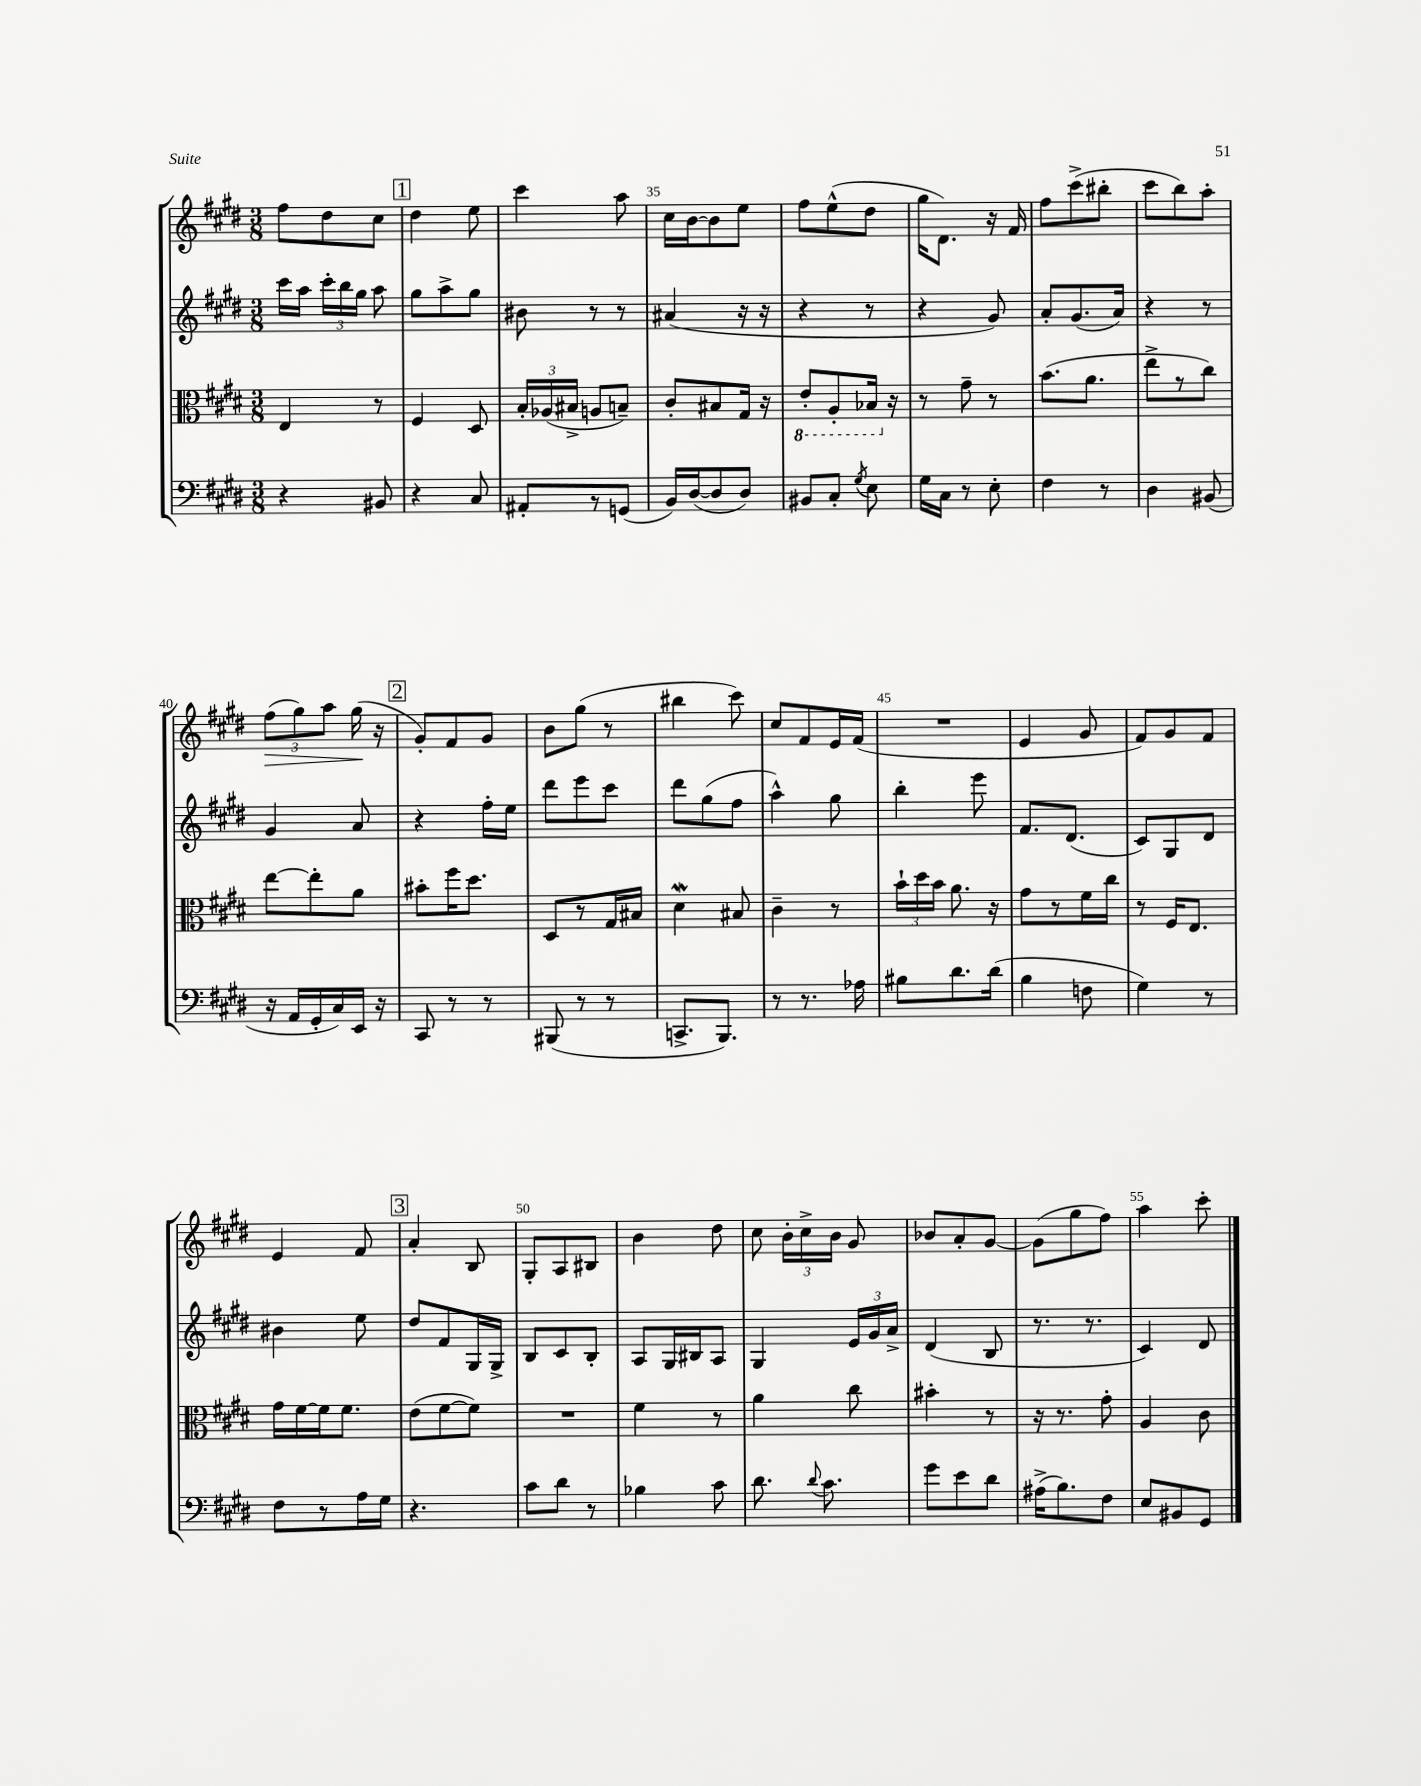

**kern	**kern	**kern	**kern
*staff4	*staff3	*staff2	*staff1
*clefF4	*clefC3	*clefG2	*clefG2
*k[f#c#g#d#]	*k[f#c#g#d#]	*k[f#c#g#d#]	*k[f#c#g#d#]
*M3/8	*M3/8	*M3/8	*M3/8
4r	4E/	16ccc#\LL	8ff#\L
.	.	16aa\JJ	.
.	.	24ccc#'\LL	8dd#\
.	.	24bb\	.
.	.	24gg#\JJ	.
8BB#/	8r	8aa\	8cc#\J
=	=	=	=
4r	4F#/	8gg#\L	4dd#\
.	.	8aa^\	.
8C#/	8D#/	8gg#\J	8ee\
=	=	=	=
8AA#'/L	24B'/LL	8b#\	4ccc#\
.	(24A-/	.	.
.	24B#^/JJ	.	.
8r	8A/L	8r	.
(8GG/J	8B~/J)	8r	8aa\
=	=	=	=
16BB/LL)	8c#'/L	(4a#/	16cc#\LL
([16D#/J	.	.	[16b\J
8D#/]	8B#/	.	8b\]
8D#/J)	16G#/Jk	16r	8ee\J
.	16r	16r	.
=	=	=	=
8BB#/L	8E'/L	4r	8ff#\L
8C#'/J	8AA'/	.	(8ee^^\
8qG#/	.	.	.
8E\	16BB-/Jk	8r	8dd#\J
.	16r	.	.
=	=	=	=
16G#\LL	8r	4r	16gg#\LK
16C#\JJ	.	.	8.d#\J)
8r	8g#~\	.	.
8E'\	8r	8g#/)	16r
.	.	.	16f#/
=	=	=	=
4F#\	(8.b\L	8a'/L	8ff#\L
.	.	(8.g#/	(8ccc#^\
.	8.a\J	.	.
8r	.	.	8bb#'\J
.	.	16a/Jk)	.
=	=	=	=
4D#\	8ee^\L	4r	8ccc#\L
.	8r	.	8bb\)
(8BB#/	8cc#\J)	8r	8aa'\J
=	=	=	=
16r	[8ee\L	4g#/	(12ff#\L
16AA/LL	.	.	.
.	.	.	12gg#\)
16GG#'/	8ee'\]	.	.
.	.	.	12aa\J
16C#/)	.	.	.
16EE/JJ	8a\J	8a/	(16gg#\
16r	.	.	16r
=	=	=	=
8CC#/	8b#'\L	4r	8g#'/L)
8r	16ff#\K	.	8f#/
.	8.dd#\J	.	.
8r	.	16ff#'\LL	8g#/J
.	.	16ee\JJ	.
=	=	=	=
(8BBB#/	8D#/L	8ddd#\L	8b\L
8r	8r	8eee\	(8gg#\J
8r	16G#/L	8ccc#\J	8r
.	16B#/JJ	.	.
=	=	=	=
8.CC^/L	4d#\	8ddd#\L	4bb#\
.	.	(8gg#\	.
8.BBB/J)	.	.	.
.	8B#/	8ff#\J	8ccc#\)
=	=	=	=
8r	4c#~\	4aa^^\)	8cc#/L
8.r	.	.	8f#/
.	8r	8gg#\	16e/L
16A-\	.	.	(16f#/JJ
=	=	=	=
8B#\L	24b`\LL	4bb'\	4.r
.	24dd#\	.	.
.	24b\JJ	.	.
8.d#\	8.a\	.	.
.	.	8eee\	.
(16d#\Jk	16r	.	.
=	=	=	=
4B\	8g#\L	8.f#/L	4e/
.	8r	.	.
.	.	(8.d#/J	.
8F\	16f#\L	.	8g#/
.	16cc#\JJ	.	.
=	=	=	=
4G#\)	8r	8c#/L)	8f#/L)
.	16F#/LK	8G#/	8g#/
.	8.E/J	.	.
8r	.	8d#/J	8f#/J
=	=	=	=
8F#\L	16g#\LL	4b#\	4e/
.	[16f#\	.	.
8r	16f#\]J	.	.
.	8.f#\J	.	.
16A\L	.	8ee\	8f#/
16G#\JJ	.	.	.
=	=	=	=
4.r	(8e\L	8dd#/L	4a'/
.	[8f#\	8f#/	.
.	8f#\]J)	16G#/L	8B/
.	.	16G#^/JJ	.
=	=	=	=
8c#\L	4.r	8B/L	8G#'/L
8d#\J	.	8c#/	8A/
8r	.	8B'/J	8B#/J
=	=	=	=
4B-\	4f#\	8A/L	4b\
.	.	16G#/L	.
.	.	16B#/J	.
8c#\	8r	8A/J	8dd#\
=	=	=	=
8.d#\	4a\	4G#/	8cc#\
.	.	.	24b'\LL
.	.	.	24cc#^\
8qqd#/	.	.	.
8.c#\	.	.	.
.	.	.	24b\JJ
.	8cc#\	24e/LL	8g#/
.	.	24g#/	.
.	.	24a^/JJ	.
=	=	=	=
8g#\L	4b#'\	(4d#/	8b-/L
8e\	.	.	8a'/
8d#\J	8r	8B/	[8g#/J
=	=	=	=
(16A#^\LK	16r	8.r	(8g#\]L
8.B\)	8.r	.	.
.	.	.	8gg#\
.	.	8.r	.
8F#\J	8g#'\	.	8ff#\J)
=	=	=	=
8E/L	4A/	4c#/)	4aa\
8BB#/	.	.	.
8GG#/J	8c#\	8d#/	8ccc#'\
==	==	==	==
*-	*-	*-	*-
